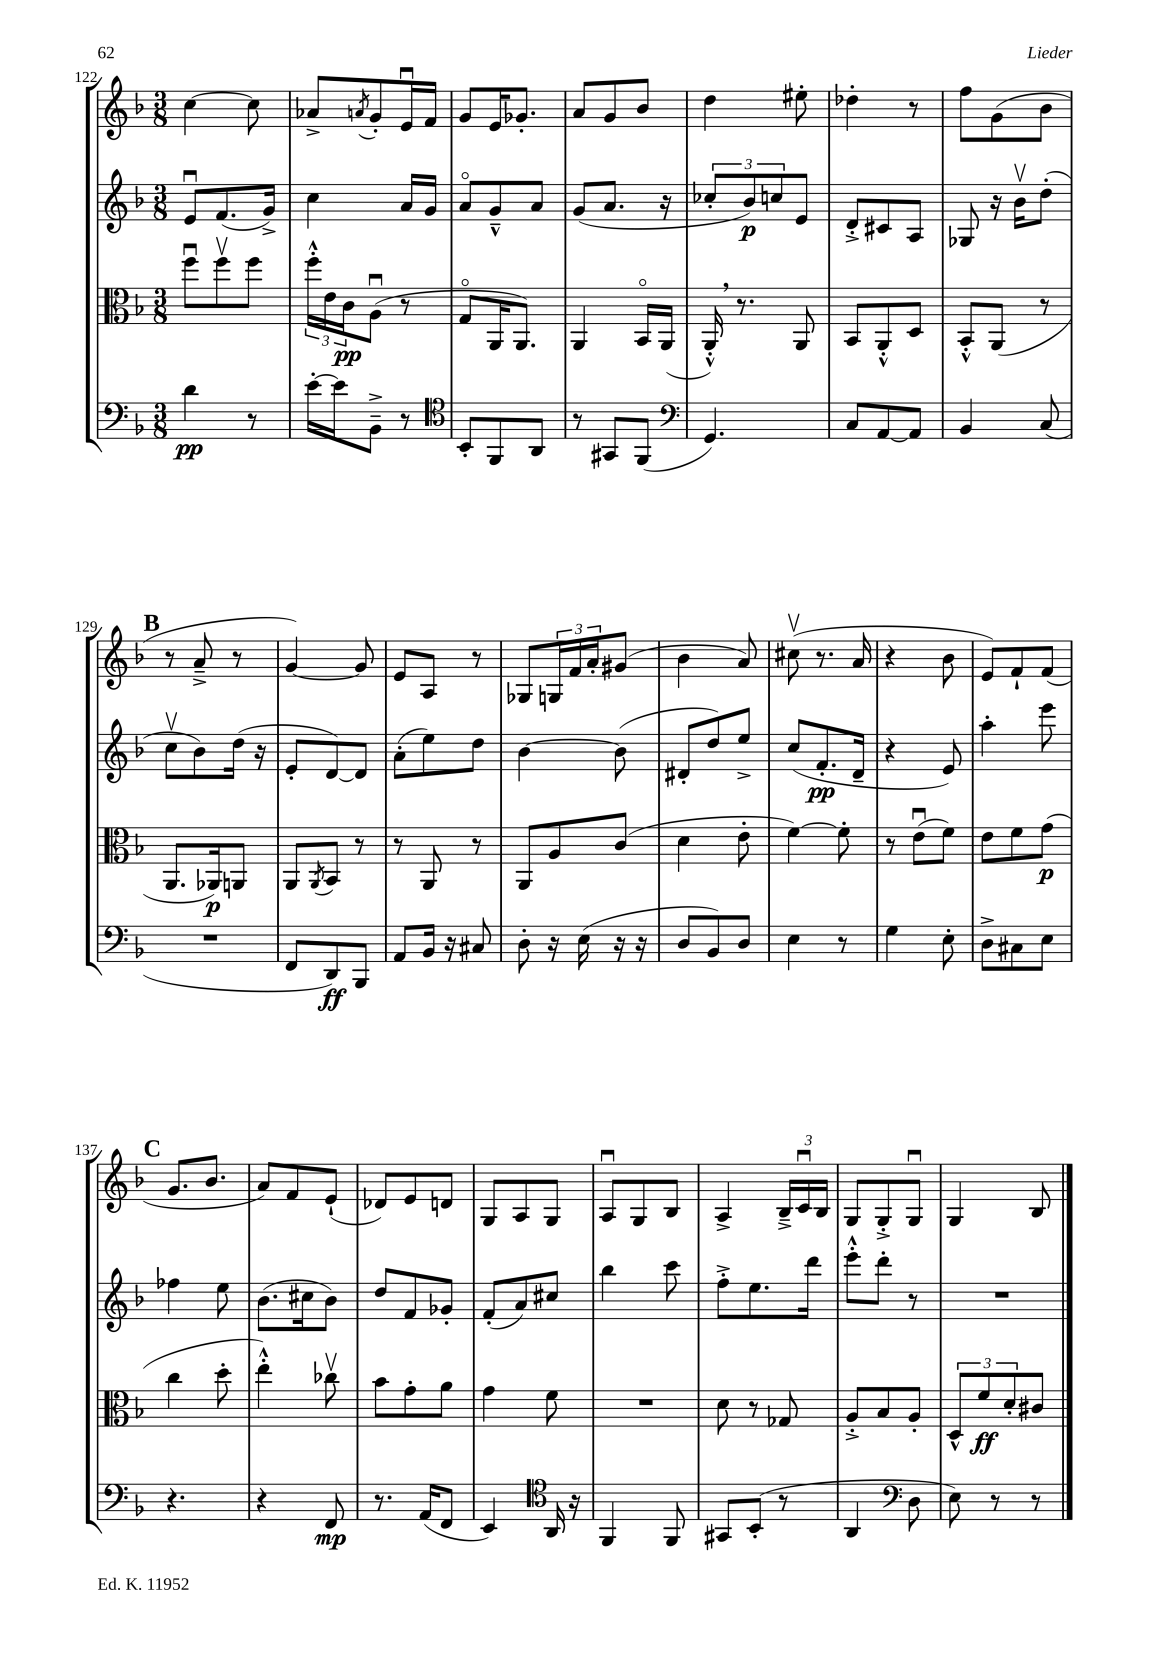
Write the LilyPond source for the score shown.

<<
\new StaffGroup <<
\new Staff = "s0" {
    \clef treble \key f \major \numericTimeSignature \time 3/8
    c''4~ c''8 |
    aes'8-> \acciaccatura { a'8 } g'8-. e'16\downbow f'16 |
    g'8 e'16 ges'8.-. |
    a'8 g'8 bes'8 |
    d''4 eis''8-. |
    des''4-. r8 |
    f''8 g'8( bes'8 |
    \mark \markup { \bold "B" } r8 a'8---> r8 |
    g'4~) g'8 |
    e'8 a8 r8 |
    ges8 \tuplet 3/2 { g16 f'16 a'16-. } gis'8( |
    bes'4 a'8) |
    cis''8\upbow( r8. a'16 |
    r4 bes'8 |
    e'8) f'8-! f'8( |
    \mark \markup { \bold "C" } g'8. bes'8. |
    a'8) f'8 e'8-!( |
    des'8) e'8 d'8 |
    g8 a8 g8 |
    a8\downbow g8 bes8 |
    a4-> \tuplet 3/2 { bes16---> c'16\downbow bes16 } |
    g8 g8-.-> g8\downbow |
    g4 bes8 \bar "|." |
}
\new Staff = "s1" {
    \clef treble \key f \major \numericTimeSignature \time 3/8
    e'8\downbow f'8.( g'16->) |
    c''4 a'16 g'16 |
    a'8\flageolet g'8---^ a'8 |
    g'8( a'8. r16 |
    \tuplet 3/2 { ces''8-. bes'8\p) c''8 } e'8 |
    d'8-.-> cis'8 a8 |
    ges8 r16 bes'16\upbow d''8-.( |
    \mark \markup { \bold "B" } c''8\upbow bes'8) d''16( r16 |
    e'8-. d'8~) d'8 |
    a'8-.( e''8) d''8 |
    bes'4~ bes'8( |
    dis'8-. d''8) e''8-> |
    c''8( f'8.-.\pp d'16-- |
    r4 e'8) |
    a''4-. e'''8 |
    \mark \markup { \bold "C" } fes''4 e''8 |
    bes'8.( cis''16 bes'8) |
    d''8 f'8 ges'8-. |
    f'8-.( a'8) cis''8 |
    bes''4 c'''8 |
    f''8-.-> e''8. d'''16 |
    e'''8-.-^ d'''8-. r8 |
    R4. \bar "|." |
}
\new Staff = "s2" {
    \clef alto \key f \major \numericTimeSignature \time 3/8
    f''8\downbow f''8\upbow f''8 |
    \tuplet 3/2 { f''16-.-^ e'16 c'16\pp } a8\downbow( r8 |
    g8\flageolet a,16 a,8.) |
    a,4 bes,16\flageolet a,16( |
    a,16-.-^) \breathe r8. a,8 |
    bes,8 a,8-.-^ d8 |
    bes,8-.-^ a,8( r8 |
    \mark \markup { \bold "B" } a,8. aes,16\p) a,8 |
    a,8 \acciaccatura { a,8 } bes,8 r8 |
    r8 a,8 r8 |
    a,8 a8 c'8( |
    d'4 e'8-. |
    f'4~) f'8-. |
    r8 e'8\downbow( f'8) |
    e'8 f'8 g'8\p( |
    \mark \markup { \bold "C" } c''4 d''8-. |
    e''4-.-^) ces''8\upbow |
    bes'8 g'8-. a'8 |
    g'4 f'8 |
    R4. |
    d'8 r8 ges8 |
    a8-.-> bes8 a8-. |
    \tuplet 3/2 { d8-^ f'8\ff d'8-. } cis'8 \bar "|." |
}
\new Staff = "s3" {
    \clef bass \key f \major \numericTimeSignature \time 3/8
    d'4\pp r8 |
    e'16~-. e'16 bes,8---> r8 |
    \clef tenor bes,8-. f,8 a,8 |
    r8 gis,8 f,8( |
    \clef bass g,4.) |
    c8 a,8~ a,8 |
    bes,4 c8( |
    \mark \markup { \bold "B" } R4. |
    f,8 d,8\ff) bes,,8 |
    a,8 bes,16 r16 cis8 |
    d8-. r16 e16( r16 r16 |
    d8 bes,8) d8 |
    e4 r8 |
    g4 e8-. |
    d8-> cis8 e8 |
    \mark \markup { \bold "C" } r4. |
    r4 f,8\mp |
    r8. a,16( f,8 |
    e,4) \clef tenor a,16 r16 |
    f,4 f,8 |
    gis,8 bes,8-.( r8 |
    a,4 \clef bass d8 |
    e8) r8 r8 \bar "|." |
}
>>
>>
\layout { \context { \Score currentBarNumber = #122 } }
